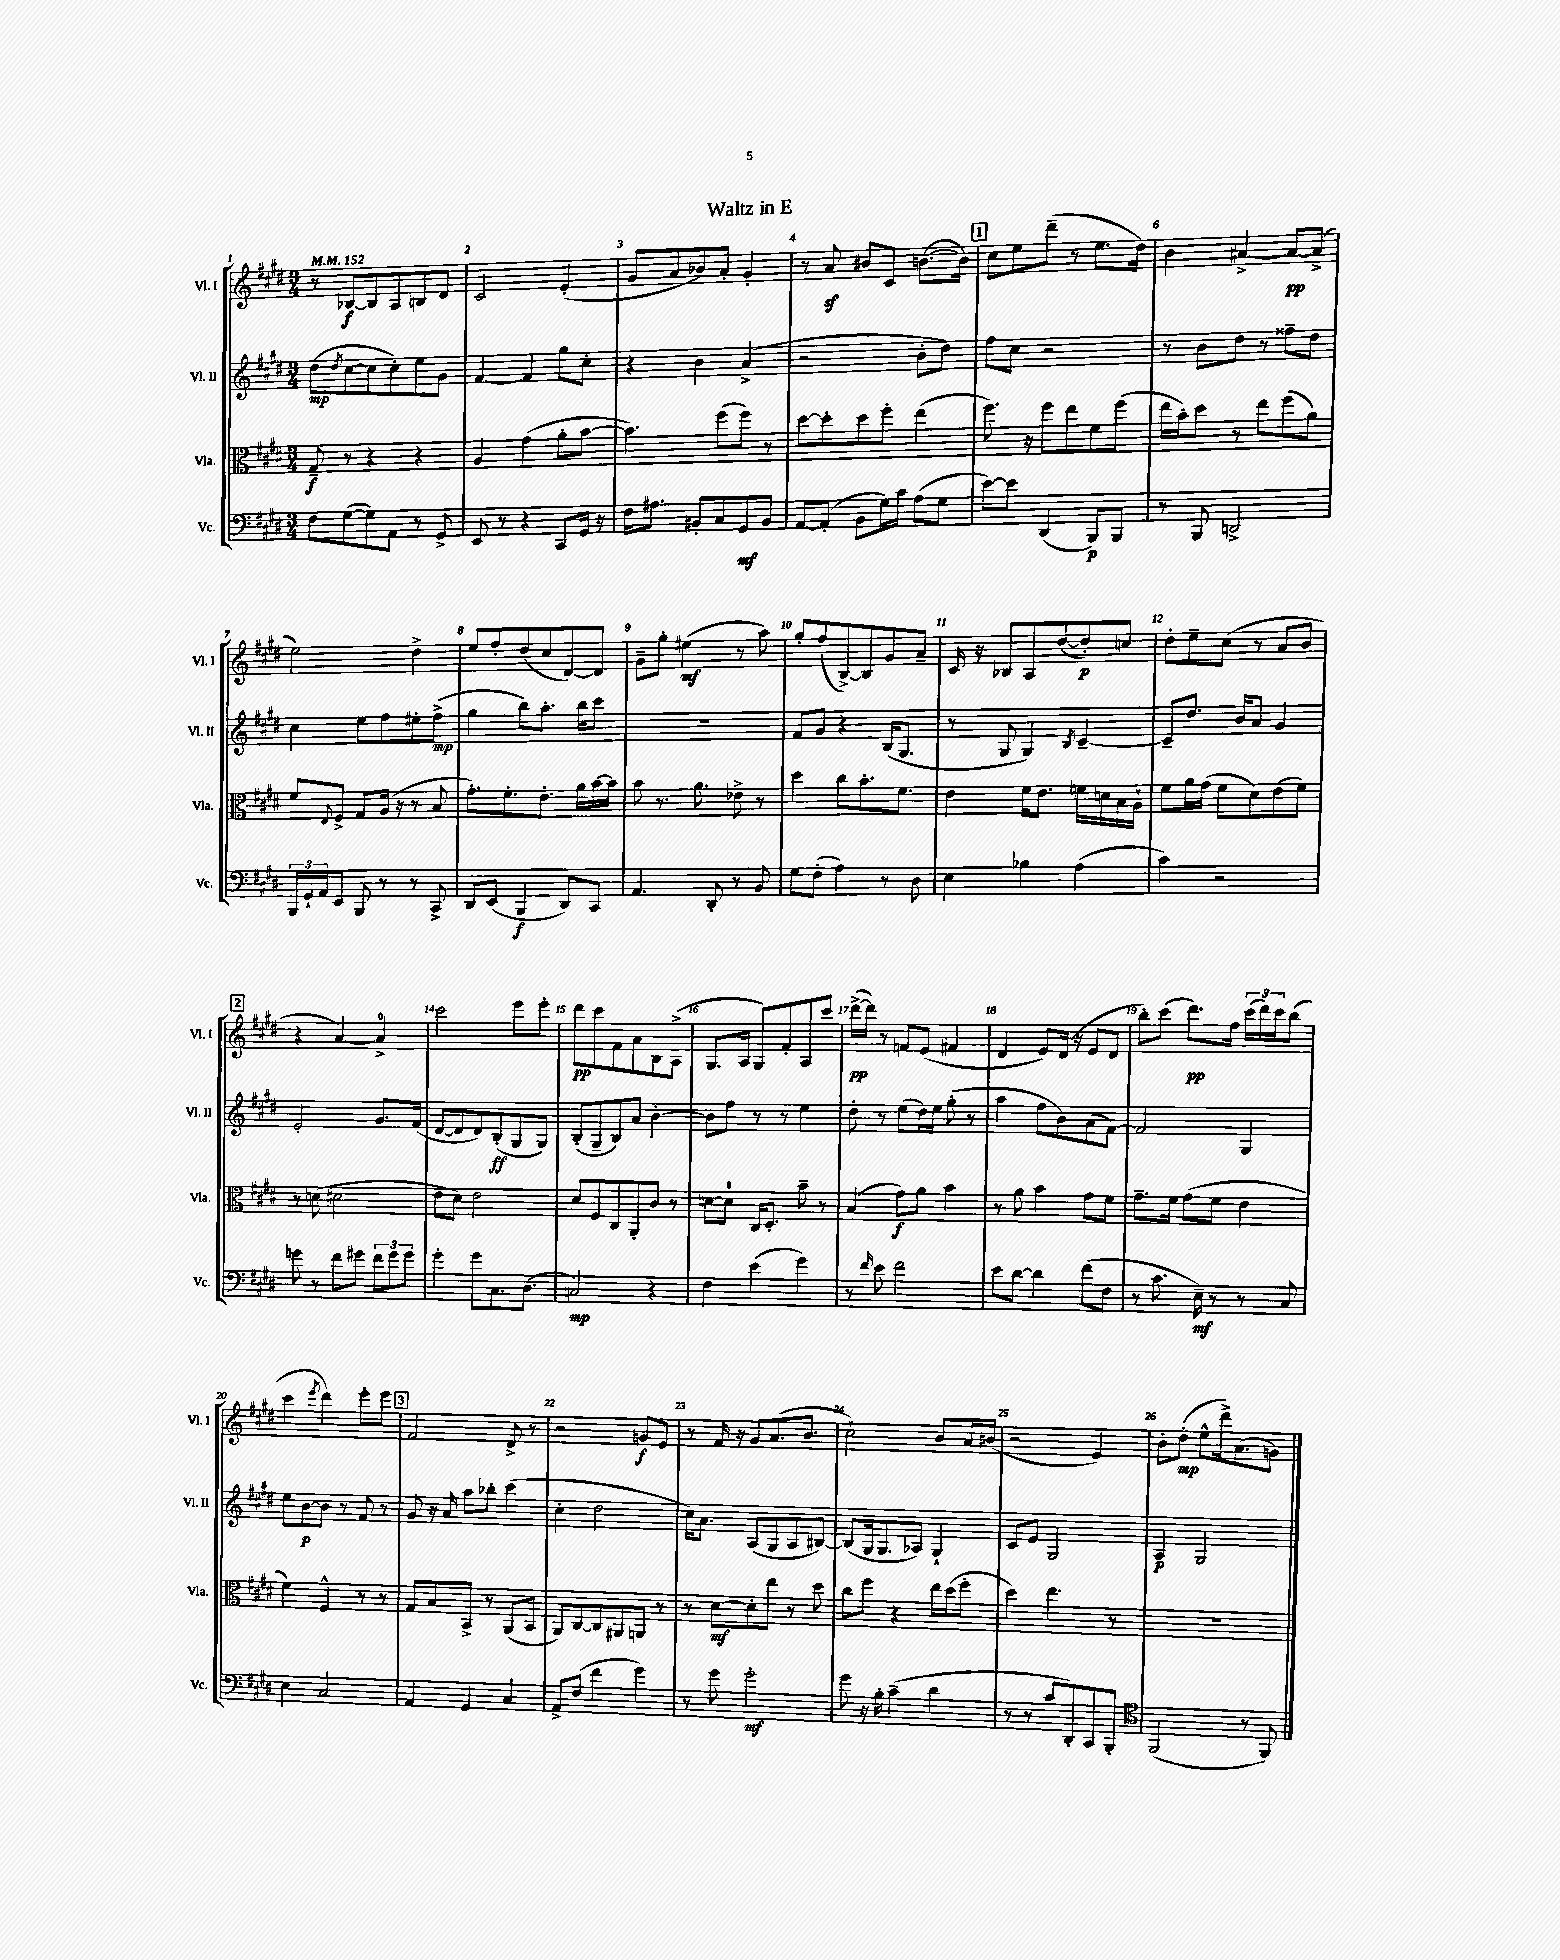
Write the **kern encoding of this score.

**kern	**kern	**kern	**kern
*staff4	*staff3	*staff2	*staff1
*clefF4	*clefC3	*clefG2	*clefG2
*k[f#c#g#d#]	*k[f#c#g#d#]	*k[f#c#g#d#]	*k[f#c#g#d#]
*M3/4	*M3/4	*M3/4	*M3/4
*MM152	*MM152	*MM152	*MM152
8F#	8G#~	(8dd#	8r
.	.	8qdd#	.
([8G#	8r	[8cc#	[8B-
8G#])	4r	8cc#]	8B-]
8AA	.	8cc#')	8A
8r	4r	8ee	8B
8GG#^	.	8g#	8d#
=	=	=	=
8EE	4A	[4f#	2c#
8r	.	.	.
4r	(4g#	4f#]	.
8CC#	8a'	8gg#	(4e'
16GG#	[8b	8cc#'	.
16r	.	.	.
=	=	=	=
16F#	4.b])	4r	8g#
8.A#	.	.	.
.	.	.	8a
8BB#'	.	4b	8b-)
8C#	(8ff#	.	8a'
8GG#	8ff#)	(4a^	4g#'
8BB#	8r	.	.
=	=	=	=
[8AA	[8dd#	2r	8r
(8AA']	8dd#']	.	8a
8BB	8dd#	.	8b#
16G#)	8ff#'	.	8c#
16c#	.	.	.
(8A	(4ee	8b'	([8.b
8G#	.	8dd#)	.
.	.	.	16b])
=	=	=	=
[8e)	8.ff#)	8ff#	8cc#
8e]	.	8cc#	8ee
.	16r	.	.
(4DD#	8ff#	2r	(8ddd#~
.	8ee	.	8r
8BBB)	8f#	.	8.ee
8BBB	(8ff#	.	.
.	.	.	16dd#)
=	=	=	=
8r	16ee	8r	4b
.	16b')	.	.
8BBB	8dd#	8b	.
2DD^	8r	8dd#	[4a#^
.	8ee	8r	.
.	(8ff#	8ff##~	8a#_
.	8a)	8dd#	(8a#^]
=	=	=	=
24BBB	8f#	4cc#	2ee)
24GG#`	.	.	.
24AA	.	.	.
.	8qqE	.	.
8EE	8F#^	.	.
8BBB	8G#	8ee	.
8r	(16A	8ff#	.
.	16r	.	.
8r	8r	8ee#'	4dd#^
8CC#^	8B	(8ff#^	.
=	=	=	=
8DD#	8.g#')	4gg#	8ee
(8EE	.	.	8ff#'
.	8.f#'	.	.
4BBB	.	8bb)	(8dd#
.	8.e'	8.aa'	8cc#
8DD#)	.	.	[8d#)
.	16a	16bb	.
8CC#	[16b	8ccc#	8d#]
.	16b]	.	.
=	=	=	=
4.AA	8b	2.r	8g#~
.	8.r	.	8gg#'
.	.	.	(4ee#
.	8.a	.	.
8DD#'	.	.	.
8r	8e-^	.	8r
8BB	8r	.	8aa)
=	=	=	=
8G#	4dd#	8f#	8gg#'
(8F#'	.	8g#	(8ff#
4A)	8cc#	4r	[8B^)
.	8.b'	.	8B]
8r	.	(16B	8g#
.	8.f#	8.G#	.
8D#	.	.	8a~
=	=	=	=
4E	4e	8r	16c#
.	.	.	16r
.	.	8G#	8B-
4B-	16f#	4G#)	8A
.	8.e	.	.
.	.	.	([8dd#
.	.	8qB	.
(4A	16f	[4c#~	8dd#'])
.	16d	.	.
.	16B	.	8cc
.	16A`	.	.
=	=	=	=
4c#)	8f#	8c#~]	8dd#'
.	16a	8.dd#	8ee~
.	(16g#	.	.
2r	8f#	.	(8cc#
.	.	16b	.
.	8d#)	8a	8r
.	(8e	4g#	8a
.	8f#)	.	8b
=	=	=	=
8g	8r	2e'	4r
8r	(8d	.	.
8f#	2d#	.	[4a)
8g#	.	.	.
12f#	.	8.g#	4a^]
12g#	.	.	.
12g#	.	.	.
.	.	(16f#	.
=	=	=	=
4g#'	8e	[8d#	2ccc#
.	8d#)	8d#]	.
8g#	2e	8d#)	.
8.C#	.	(8B'	.
.	.	8G#	8eee
(8.D#	.	.	.
.	.	8G#)	8eee'
=	=	=	=
2C)	8d#	(8B'	8ddd#
.	8F#	8G#~	8ccc#
.	8C#	8B)	8f#
.	8AA'	8a	8a
4r	8c#	[4b'	8B
.	8r	.	(8A^
=	=	=	=
4F#	[8d	8b]	8.G#
.	8d]	8ff#	.
.	.	.	16A
(4e	16C#	8r	8G#)
.	8.D#'	.	.
.	.	8r	8f#'
4g#)	8b~	4ee	8A
.	8r	.	8ccc#
=	=	=	=
8r	(4B	8dd#'	([16ddd#^
.	.	.	16ddd#])
16qqf#	.	.	.
8e	.	8r	8r
2f#	8g#)	(8ee	8f
.	8a	16dd#)	(8e
.	.	16ee	.
.	4b	(8gg#'	4f#
.	.	8r	.
=	=	=	=
8e	8r	4aa	4d#
[8d#	8a	.	.
4d#]	4b	8ff#	8e)
.	.	8b)	(16d#
.	.	.	16r
(8f#	8g#	(8a	8e
8F#	8f#	[8f#)	8d#
=	=	=	=
8r	8.g#~	2f#]	8bb')
8.c#	.	.	(8ccc#
.	16f#	.	.
.	(8g#	.	8.ddd#)
16E~)	.	.	.
8r	8f#	.	.
.	.	.	16ff#
8r	4e	4G#	(24ccc#
.	.	.	24ddd#)
.	.	.	24ccc#
8C#	.	.	(8bb
=	=	=	=
4E	4f#)	8ee	4ccc#
.	.	[8b	.
.	.	.	8qeee
2C#	4F#^^	8b]	4ddd#)
.	.	8r	.
.	8r	8f#	8eee'
.	8r	8r	8eee
=	=	=	=
4AA	8G#	8g#	2f#
.	8B	16r	.
.	.	16a	.
4GG#	8BB^	8aa	.
.	8r	8bb-'	.
4C#	(8AA	(4ccc#	8d#^
.	8BB	.	8r
=	=	=	=
8AA^	8AA)	4cc#'	2r
(8F#	[8C#	.	.
4f#	8C#]	2dd#	.
.	8AA#	.	.
4g#)	8AA	.	8g
.	8r	.	8e
=	=	=	=
8r	8r	16cc#)	8r
.	.	8.a	.
8g#	[8d#	.	16f#
.	.	.	16r
2g#'	8d#']	(8A	8g#
.	8ee	8G#	(8.a
.	8r	8A	.
.	.	.	8.b
.	8dd#	[8B#)	.
=	=	=	=
8g#	8cc#	(8B#]	2cc#`)
16r	8ff#	16G#	.
16B'	.	8.G#	.
(4c#~	4r	.	.
.	.	8A-)	.
4d#	16ee	4G#`	8b
.	(16dd#	.	.
.	8ff#'	.	16a
.	.	.	(16b#
=	=	=	=
8r	4dd#)	8c#	2r
8r	.	8e	.
8c#	4.ee	2G#	.
8DD#')	.	.	.
8CC#	.	.	4e)
8BBB'	8r	.	.
=	=	=	=
*clefC4	*	*	*
(2FF#	2.r	4A	8b'
.	.	.	(8dd#'
.	.	2G#	8ee^^
.	.	.	16ddd#^)
.	.	.	(8.a
8r	.	.	.
8FF#)	.	.	8g)
==	==	==	==
*-	*-	*-	*-
